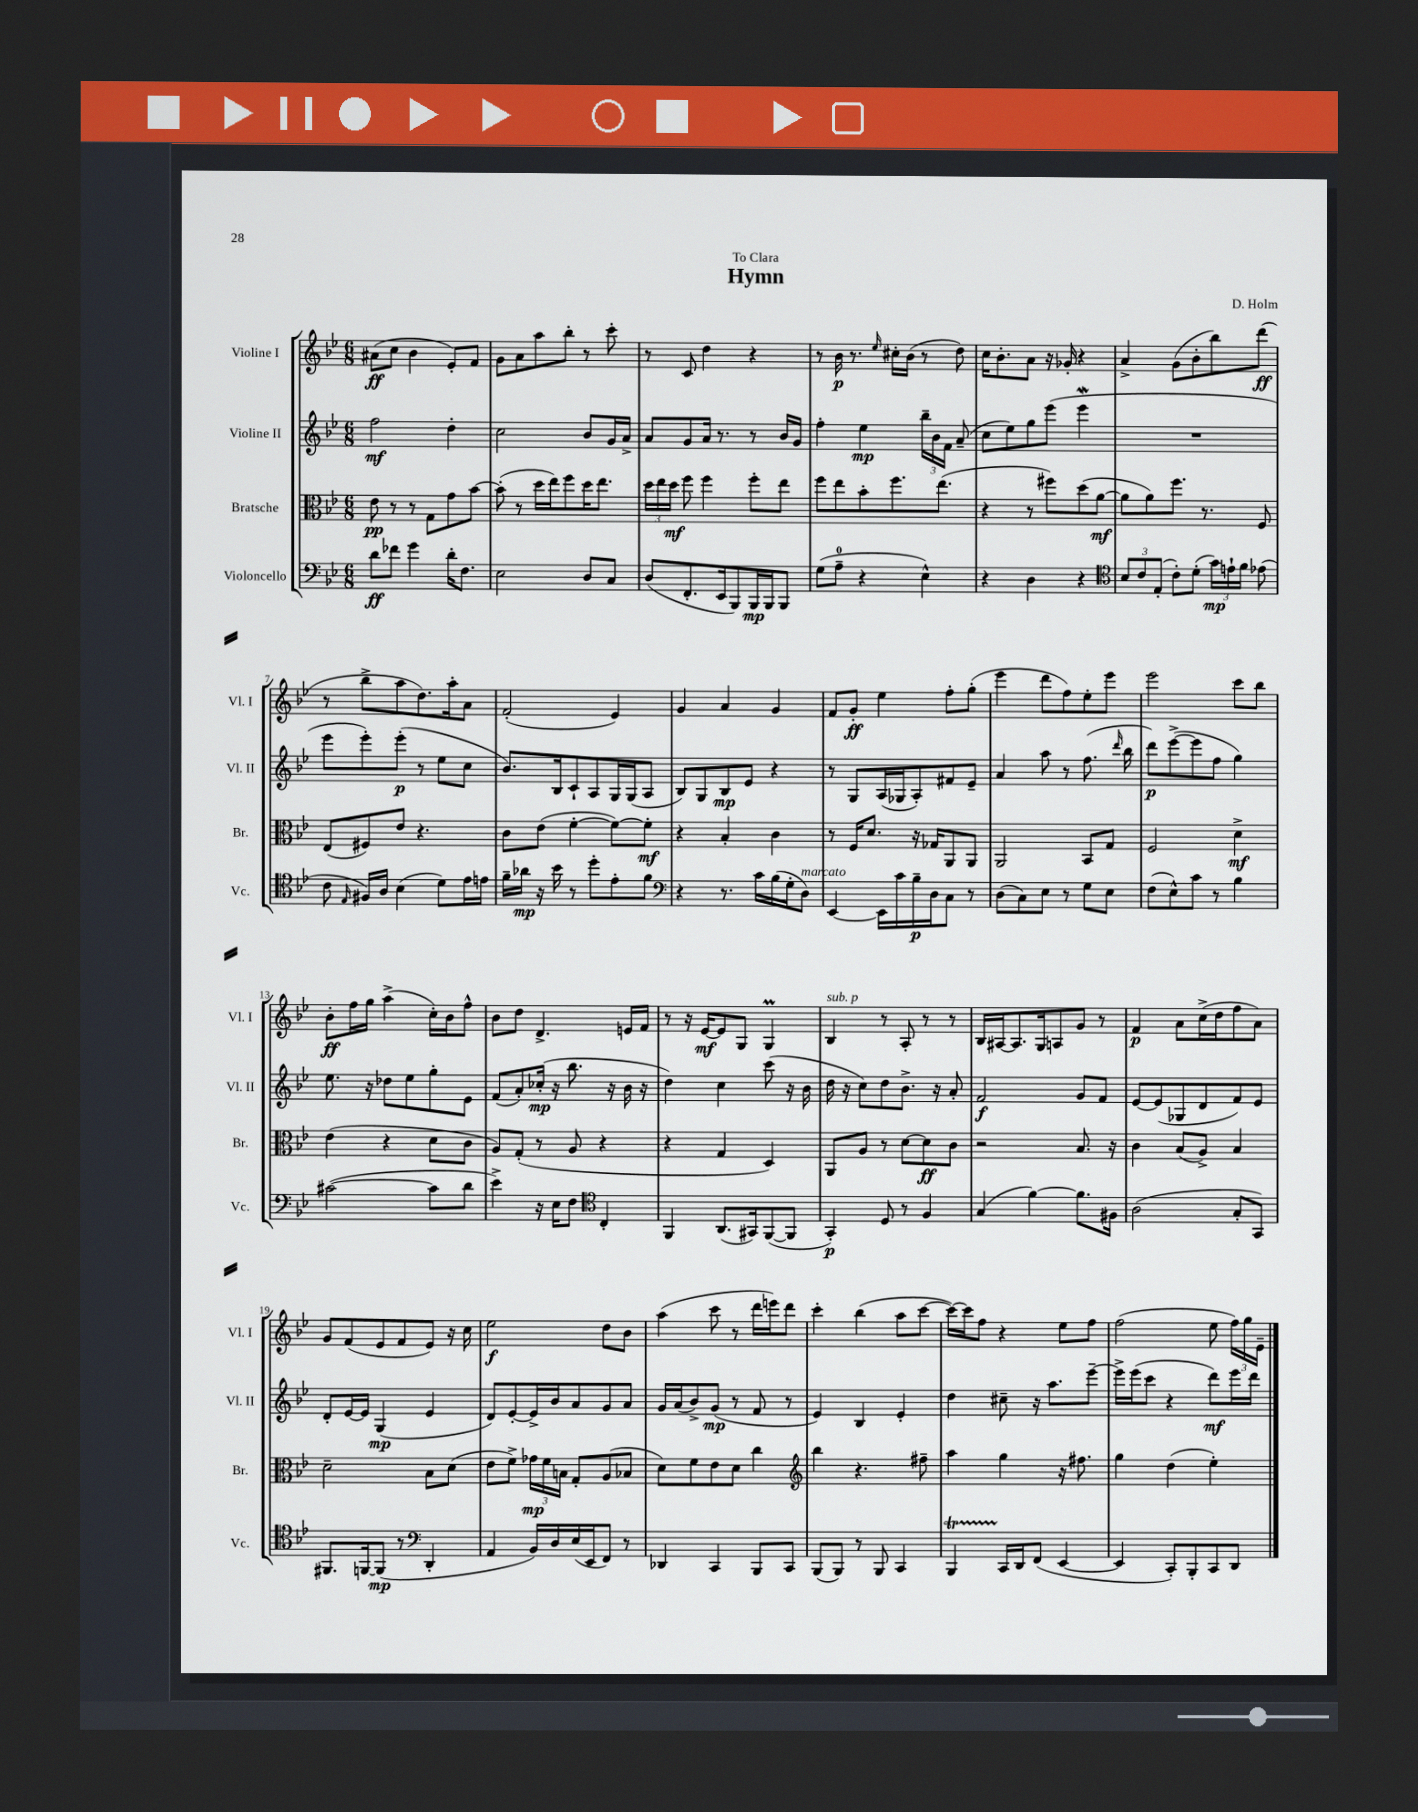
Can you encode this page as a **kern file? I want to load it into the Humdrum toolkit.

**kern	**kern	**kern	**kern
*staff4	*staff3	*staff2	*staff1
*clefF4	*clefC3	*clefG2	*clefG2
*k[b-e-]	*k[b-e-]	*k[b-e-]	*k[b-e-]
*M6/8	*M6/8	*M6/8	*M6/8
8d	8e-	2ff	(8a#
8f-	8r	.	8cc
4g	8r	.	4b-
.	8G	.	.
16d'	8g	4dd'	8e-')
8.F	.	.	.
.	[8b-	.	8f
=	=	=	=
2E-	(8b-']	2cc	8g
.	8r	.	8a
.	16dd	.	8aa
.	16ee-)	.	.
.	8ff	.	8bb-'
8D	16dd	8b-	8r
.	8.ee-	.	.
8C	.	16g	8ccc'
.	.	16a^	.
=	=	=	=
(8D	24dd	8a	8r
.	24ee-	.	.
.	24dd	.	.
8.FF'	8ff	8g	8c
.	4ff	16a	4dd
16EE-	.	8.r	.
8BBB-)	.	.	.
16BBB-	8ff'	8r	4r
16BBB-	.	.	.
8BBB-	8ee-	16b-	.
.	.	16g	.
=	=	=	=
(8G	8ff	4ff'	8r
8A~	8ee-	.	16b-
.	.	.	8.r
4r	8b-'	4ee-	.
.	.	.	16qqee-
.	8.ff	.	16cc#'
.	.	.	(16b-
4E-^^)	.	24bb-~	8r
.	.	24b-	.
.	(8.ee-	.	.
.	.	24f	.
.	.	(8a~	8dd)
=	=	=	=
4r	4r	8cc	16cc
.	.	.	8.b-'
.	.	8ee-)	.
4D	8r	8gg	8a
.	8ff#)	(8eee-	16r
.	.	.	16g-'
4r	(8dd	4eee-	4r
.	[8a	.	.
=	=	=	=
*clefC4	*	*	*
12B-	8a]	2.r	4a^
12c	.	.	.
.	8a)	.	.
(12E-'	.	.	.
8c')	8.ff	.	(8g
(8d'	.	.	8b-'
.	8.r	.	.
24g)	.	.	8bb-)
24e`	.	.	.
24f	.	.	.
(8e-	8F	.	(8ddd
=	=	=	=
8c	(8E-	8eee-	8r
16qqE-	.	.	.
16F#)	8F#)	8eee-')	8bb-^
16A	.	.	.
(4B-	8e-	(8eee-'	8aa
.	4.r	8r	8.dd)
8d)	.	8ee-	.
.	.	.	16aa'
16e-	.	8cc	8a
16e	.	.	.
=	=	=	=
16f~	8c	8.b-)	(2f'
16a-	.	.	.
16r	(8e-	.	.
16b-	.	16B-	.
8r	[4f'	8c`	.
8dd'	.	8A	.
8e-'	8f_)	16G	4e-)
.	.	(16G	.
8f	8f']	8A	.
=	=	=	=
*clefF4	*	*	*
4r	4r	8B-)	4g
.	.	8G	.
8.r	4B-'	8B-	4a
.	.	8e-	.
16c	.	.	.
(16B-	4c	4r	4g
16G'	.	.	.
8D)	.	.	.
=	=	=	=
[4EE-	8r	8r	8f
.	16F	8G	8g'
.	8.d	.	.
16EE-]	.	(16A	4ee-
16c	.	16G-	.
16B-~	16r	8A')	.
16D	16G-	.	.
8C	8AA	8f#	8ff'
8r	8AA	8e-~	(8gg'
=	=	=	=
(8D	2AA	4a	4eee-
8C)	.	.	.
8E-	.	8aa	8ddd
8r	.	8r	8ff)
8G	8BB-	(8.ff	8ee-'
8E-	8G	.	8eee-
.	.	16qqddd	.
.	.	16bb-	.
=	=	=	=
(8F	2F	8ddd)	2eee-
8E-^^)	.	([8eee-^	.
8c	.	8eee-]	.
8r	.	8ff	.
4B-	4d^	4gg)	8ccc
.	.	.	8bb-
=	=	=	=
([2c#	(4e-	8.ee-	8b-'
.	.	.	16ff
.	.	16r	16gg
.	4r	8dd-	(4aa^
.	.	8ee-	.
8c#]	8d	8gg'	16cc')
.	.	.	16b-
8d	8c	8e-	8ff^^
=	=	=	=
4e-^)	8A)	(8f	8b-
.	(8G'	8a')	8dd
16r	8r	(16cc-'	4.d^
16E-	.	16r	.
8F	8A	8.bb-	.
*clefC4	*	*	*
4C'	4r	.	.
.	.	16r	.
.	.	16b-	16e
.	.	16r	16f
=	=	=	=
4FF	4r	4dd)	8r
.	.	.	16r
.	.	.	[16e-
(8.AA	4G	4cc	8e-]
.	.	.	8G
16GG#)	.	.	.
([8FF	4D)	(8ccc	4G
8FF]	.	16r	.
.	.	16b-	.
=	=	=	=
4GG')	8AA	16dd	4B-
.	.	16r	.
.	8A	8cc)	.
8D	8r	8dd	8r
8r	[8d	8.b-^	8A'
4F	8d]	.	8r
.	.	16r	.
.	8c	8a'	8r
=	=	=	=
(4G	2r	2f	16B-
.	.	.	[16A#
.	.	.	8.A#]
[4f)	.	.	.
.	.	.	16G
.	.	.	8A
8.f]	8.B-	8g	8g
.	.	8f	8r
16F#	16r	.	.
=	=	=	=
(2A	4c	[8e-	4f
.	.	(8e-]	.
.	(8B-	8G-	8a
.	8A^)	8d	(16cc^
.	.	.	16dd
8G'	4B-	8f)	8ff
8GG)	.	8e-	8a)
=	=	=	=
8.FF#	2d~	8d'	8g
.	.	[16e-	(8f
[16FF	.	16e-]	.
(8FF]	.	(4G	8e-
8r	.	.	8f
*clefF4	*	*	*
4DD'	8B-	4e-	8e-)
.	(8d	.	16r
.	.	.	16cc
=	=	=	=
4AA	8e-	8d)	2ee-
.	8f^)	[8e-'	.
16BB-)	24g-	16e-^]	.
.	24f	.	.
16D	.	16b-	.
.	24B	.	.
(16E-	8G'	8a	.
16EE-	.	.	.
8FF)	(8A	8g	8dd
8r	8B-	8a	8b-
=	=	=	=
4DD-	8d)	16g	(4aa
.	.	(16a	.
.	8f	8b-^)	.
4CC	8e-	(8g	8ccc
.	8d	8r	8r
8BBB-	4cc	8f	16ddd
.	.	.	16eee)
8CC	.	8r	8ddd
=	=	=	=
*	*clefG2	*	*
(8BBB-	4bb-	4e-)	4ccc'
8BBB-)	.	.	.
8r	4.r	4B-	(4bb-
8BBB-	.	.	.
4CC	.	4e-'	8aa
.	8ff#~	.	[8ccc
=	=	=	=
4BBB-	4aa	4dd	16ccc_)
.	.	.	16ccc]
.	.	.	8ff
16CC	4gg	8cc#~	4r
16DD	.	.	.
(8FF	.	16r	.
.	.	8.aa	.
[4EE-	16r	.	8ee-
.	8.ff#	.	.
.	.	[8eee-~	8ff
=	=	=	=
4EE-]	4gg	16eee-^]	(2ff
.	.	(16eee-	.
.	.	8ccc	.
8CC')	(4dd	4r	.
8BBB-'	.	.	.
8CC	4ee-')	8ddd)	8ee-
8DD	.	16eee-	24ff)
.	.	.	24gg
.	.	16ddd	.
.	.	.	24e-~
==	==	==	==
*-	*-	*-	*-
